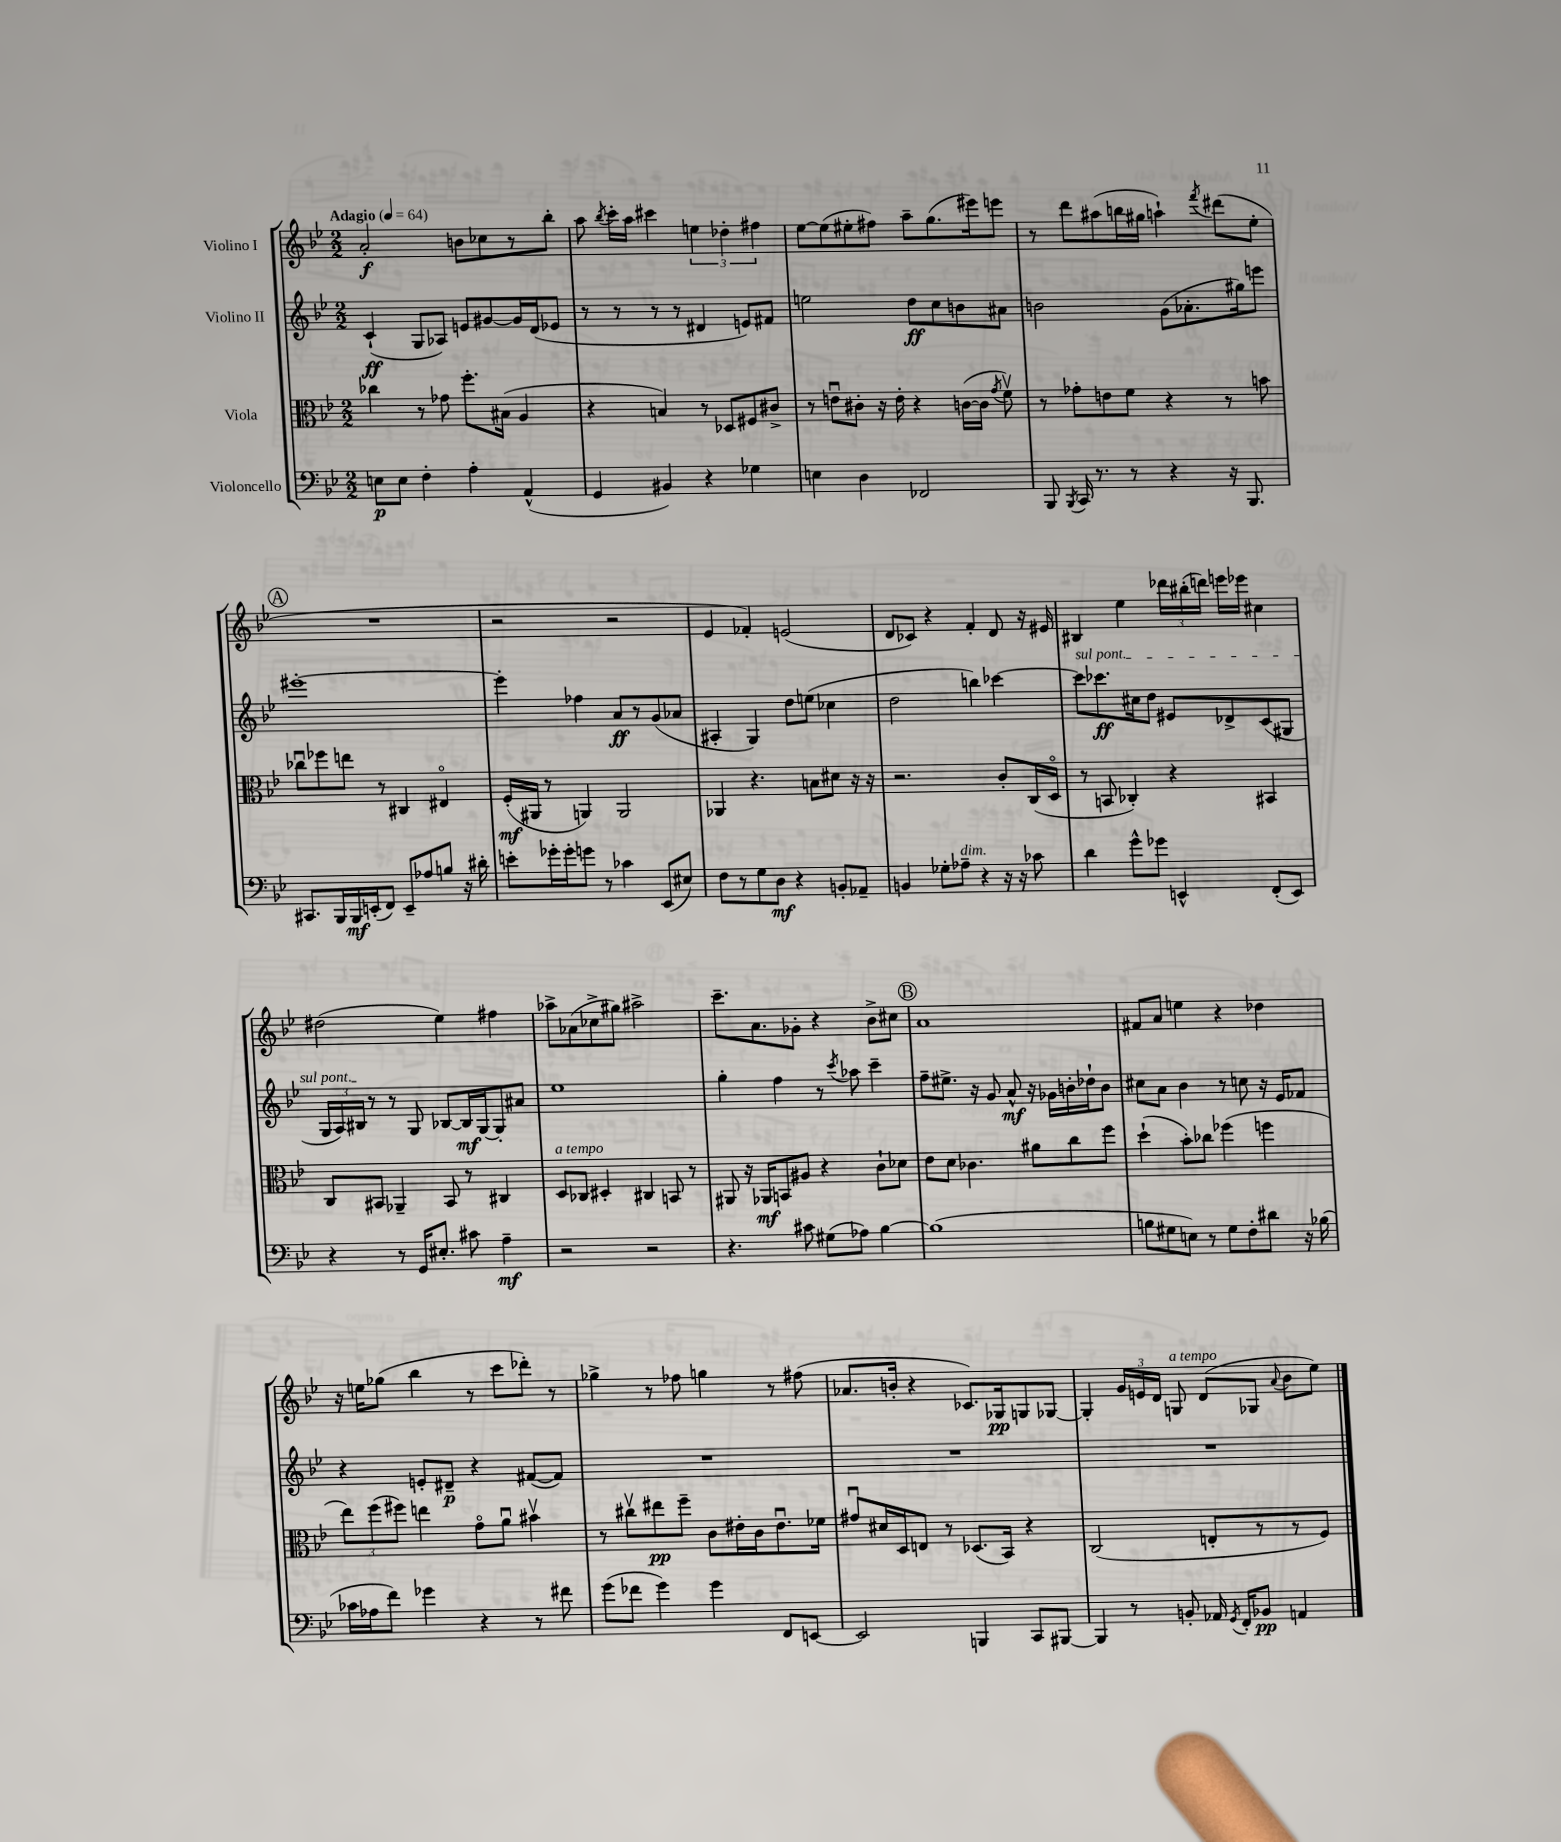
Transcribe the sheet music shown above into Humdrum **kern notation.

**kern	**dynam	**kern	**dynam	**kern	**dynam	**kern	**dynam
*part4	*part4	*part3	*part3	*part2	*part2	*part1	*part1
*staff4	*staff4	*staff3	*staff3	*staff2	*staff2	*staff1	*staff1
*I"Violoncello	*	*I"Viola	*	*I"Violino II	*	*I"Violino I	*
*clefF4	*	*clefC3	*	*clefG2	*	*clefG2	*
*k[b-e-]	*	*k[b-e-]	*	*k[b-e-]	*	*k[b-e-]	*
*M2/2	*	*M2/2	*	*M2/2	*	*M2/2	*
*MM64	*	*MM64	*	*MM64	*	*MM64	*
=1	=1	=1	=1	=1	=1	=1	=1
!	!	!	!	!	!	!LO:TX:a:B:t=Adagio	!
8En\L	p	4cc-X\	.	(4c`/	ff	2a'/	f
8E\J	.	.	.	.	.	.	.
4F'\	.	8r	.	8G/L	.	.	.
.	.	8g-X\	.	8A-X/J)	.	.	.
4A'\	.	8.ff'\L	.	8en/L	.	8bn\L	.
.	.	.	.	[8g#X/	.	8cc-X\	.
.	.	(16B#X\Jk	.	.	.	.	.
(4AA^^/	.	4A/	.	16g#/L]	.	8r	.
.	.	.	.	(16d/J	.	.	.
.	.	.	.	8e-X/J	.	8bb-'\J	.
=2	=2	=2	=2	=2	=2	=2	=2
4GG/	.	4r	.	8r	.	8aa\	.
.	.	.	.	.	.	8qbb-/	.
.	.	.	.	8r	.	16ccc'\LL	.
.	.	.	.	.	.	16aa\JJ	.
4BB#X/)	.	4Bn/)	.	8r	.	4ccc#X\	.
.	.	.	.	8r	.	.	.
4r	.	8r	.	4d#X/	.	6een\	.
.	.	8D-X/L	.	.	.	.	.
.	.	.	.	.	.	6dd-X'\	.
4G-X\	.	8F#X/	.	8en/L)	.	.	.
.	.	.	.	.	.	6ff#X\	.
.	.	8c#X^/J	.	8f#X/J	.	.	.
=3	=3	=3	=3	=3	=3	=3	=3
4En\	.	8r	.	2een\	.	[8ee-\L	.
.	.	8enu\L	.	.	.	(8ee-\]	.
4D\	.	8c#X'\J	.	.	.	8ee#X'\	.
.	.	16r	.	.	.	8ff#X\J)	.
.	.	16e'\	.	.	.	.	.
2FF-X/	.	4r	.	8dd\L	ff	8aa~\L	.
.	.	.	.	8cc\	.	(8.gg\	.
.	.	([16cn\LL	.	8bn\	.	.	.
.	.	16c\JJ]	.	.	.	16eee#X\k)	.
.	.	8qg/	.	.	.	.	.
.	.	8fv\)	.	8a#X\J	.	8eeen\J	.
=4	=4	=4	=4	=4	=4	=4	=4
8BBB-/	.	8r	.	2bn\	.	8r	.
8qBBB-/	.	.	.	.	.	.	.
16CC/	.	8g-X'\L	.	.	.	8ddd\L	.
8.r	.	.	.	.	.	.	.
.	.	8en\	.	.	.	(8aa#X\	.
8r	.	8f\J	.	.	.	16bbn\L	.
.	.	.	.	.	.	16gg#X\JJ	.
4r	.	4r	.	(8g\L	.	4aan`\)	.
.	.	.	.	8.a-X'\	.	.	.
.	.	.	.	.	.	8qfff/	.
16r	.	8r	.	.	.	(8ddd#X\L	.
8.BBB-/	.	.	.	16gg#X\k)	.	.	.
.	.	8bn\	.	8eeen\J	.	8ee-'\J	.
!!LO:LB:g=z
!!LO:REH:place=s1:t=A
=5	=5	=5	=5	=5	=5	=5	=5
8.CC#X/L	.	8cc-Xu\L	.	[1eee#X'	.	1r	.
.	.	8ff-X\	.	.	.	.	.
16BBB-/L	.	.	.	.	.	.	.
16BBB-/	mf	8een\J	.	.	.	.	.
(16EEn'/J	.	.	.	.	.	.	.
8FF/J)	.	8r	.	.	.	.	.
8EE~/L	.	4C#X/	.	.	.	.	.
8A-X/	.	.	.	.	.	.	.
8Bn/J	.	4E#X/	.	.	.	.	.
16r	.	.	.	.	.	.	.
16d#X'\	.	.	.	.	.	.	.
=6	=6	=6	=6	=6	=6	=6	=6
8en'\L	.	(16F'/LL	mf	4eee#'\]	.	2r	.
.	.	16AA#X/JJ	.	.	.	.	.
16g-X'\L	.	8r	.	.	.	.	.
16g-'\J	.	.	.	.	.	.	.
8gn\J	.	4AAn/)	.	4ff-X\	.	.	.
8r	.	.	.	.	.	.	.
4c-X\	.	2AA/	.	8a/L	ff	2r	.
.	.	.	.	8r	.	.	.
(8EE-/L	.	.	.	(8g/	.	.	.
8E#X/J)	.	.	.	8a-X/J	.	.	.
=7	=7	=7	=7	=7	=7	=7	=7
8F\L	.	4AA-X/	.	4A#X'/	.	4e-/	.
8r	.	.	.	.	.	.	.
8G\	.	4.r	.	4G/)	.	4f-X'/)	.
8D\J	mf	.	.	.	.	.	.
4r	.	.	.	8dd\L	.	(2en/	.
.	.	8Bn\L	.	(8een\J	.	.	.
8BBn'/L	.	8d#X\J	.	4cc-X\	.	.	.
8AA-X~/J	.	16r	.	.	.	.	.
.	.	16r	.	.	.	.	.
=8	=8	=8	=8	=8	=8	=8	=8
4BBn/	.	2.r	.	2dd\	.	8d/L	.
.	.	.	.	.	.	8c-X/J)	.
8G-X'\L	.	.	.	.	.	4r	.
!LO:TX:a:i:t=dim.	!	!	!	!	!	!	!
8A-X~\J	.	.	.	.	.	.	.
4r	.	.	.	4bbn\)	.	4f'/	.
16r	.	8c'/L	.	[4ccc-X\	.	8d/	.
16r	.	.	.	.	.	.	.
8c-X\	.	(16C/L	.	.	.	16r	.
.	.	16D/JJ	.	.	.	16e#X/	.
=9	=9	=9	=9	=9	=9	=9	=9
!	!	!	!	!LO:TX:a:i:t=sul pont.	!	!	!
4d\	.	8r	.	8ccc-\L]	.	4B#X/	.
.	.	8BBn/	.	8.ccc-X\	ff	.	.
8g^^\L	.	4C-X'/)	.	.	.	4ee-\	.
.	.	.	.	16cc#X\k	.	.	.
8g-X\J	.	.	.	8dd\J	.	.	.
4EEn^^/	.	4r	.	8e#X/L	.	24ddd-X\LL	.
.	.	.	.	.	.	(24bb#X'\	.
.	.	.	.	.	.	24dddn\JJ)	.
.	.	.	.	8d-X^/	.	16eeen\LL	.
.	.	.	.	.	.	16eee-X\JJ	.
(8FF'/L	.	4BB#X/	.	(8c/	.	4cc#X\	.
8EE/J)	.	.	.	8G#X/J	.	.	.
!!LO:LB:g=z
=10	=10	=10	=10	=10	=10	=10	=10
4r	.	8C/L	.	24G/LL	.	(2dd#X\	.
.	.	.	.	24A/)	.	.	.
.	.	.	.	24B#X/JJ	.	.	.
.	.	8BB#X/J	.	8r	.	.	.
8r	.	4AA-X~/	.	8r	.	.	.
16GG/KL	.	.	.	8G/	.	.	.
8.E#X'/J	.	.	.	.	.	.	.
.	.	8BB#/	.	[8B-X/L	.	4ee-\)	.
8c#X\	.	8r	.	16B-/L]	mf	.	.
.	.	.	.	[16G/J	.	.	.
4A~\	mf	4C#X/	.	8G'/]	.	4ff#X\	.
.	.	.	.	8a#X/J	.	.	.
=11	=11	=11	=11	=11	=11	=11	=11
!	!	!LO:TX:a:i:t=a tempo	!	!	!	!	!
2r	.	8D/L	.	1ee-	.	8aa-X^\L	.
.	.	8C-X/J	.	.	.	(8a-X\	.
.	.	4D#X'/	.	.	.	8cc-X^\	.
.	.	.	.	.	.	8gg#X\J)	.
2r	.	4C#X/	.	.	.	2aa#X^\	.
.	.	8BBn/	.	.	.	.	.
.	.	8r	.	.	.	.	.
=12	=12	=12	=12	=12	=12	=12	=12
4.r	.	8AA#X/	.	4gg'\	.	8.ccc~\L	.
.	.	16r	.	.	.	.	.
.	.	16AA-X/KL	mf	.	.	8.a\	.
.	.	8BBn/	.	4ff\	.	.	.
8c#X\	.	8A#X/J	.	.	.	8g-X'\J	.
(8G#X\L	.	4r	.	8r	.	4r	.
.	.	.	.	8qccc/	.	.	.
8A-X\J)	.	.	.	8aa-X\	.	.	.
[4B-\	.	8c`\L	.	4ccc~\	.	8b-^\L	.
.	.	8d-X\J	.	.	.	8cc#X\J	.
!!LO:REH:place=s1:t=B
=13	=13	=13	=13	=13	=13	=13	=13
(1B-]	.	8e-\L	.	8ff~\L	.	1a	.
.	.	8d\J	.	8.ee#X^\J	.	.	.
.	.	4.c-X\	.	.	.	.	.
.	.	.	.	16r	.	.	.
.	.	.	.	8g/	.	.	.
.	.	.	.	8a^^/	mf	.	.
.	.	8a#X\L	.	16r	.	.	.
.	.	.	.	16g-X\LL	.	.	.
.	.	8cc\	.	16bn'\	.	.	.
.	.	.	.	16dd-X`\J	.	.	.
.	.	8ff\J	.	8b\J	.	.	.
=14	=14	=14	=14	=14	=14	=14	=14
8Bn\L	.	(4dd`\	.	8cc#X\L	.	8f#X/L	.
8G#X\	.	.	.	8a\J	.	8a/J	.
8En\J)	.	8b-'\L)	.	4b-\	.	4een\	.
8r	.	8cc-X\J	.	.	.	.	.
8G#\L	.	(4ff-X\	.	8r	.	4r	.
8F'\	.	.	.	8ccn\	.	.	.
8d#X\J	.	4ffn\	.	16r	.	4dd-X\	.
.	.	.	.	16e-/KL	.	.	.
16r	.	.	.	8f-X/J	.	.	.
(16B-X\	.	.	.	.	.	.	.
!!LO:LB:g=z
=15	=15	=15	=15	=15	=15	=15	=15
16c-X\LL	.	12ee-\L)	.	4r	.	16r	.
16A-X\J	.	.	.	.	.	16een\KL	.
.	.	(12ff\	.	.	.	.	.
8f\J)	.	.	.	.	.	(8gg-X\J	.
.	.	12ff#X\J)	.	.	.	.	.
4g-X\	.	4een\	.	8en'/L	.	4bb-\	.
.	.	.	.	8d#X~/J	p	.	.
4r	.	8g\L	.	4r	.	8r	.
.	.	8au\J	.	.	.	8ccc\L	.
8r	.	4b#Xv\	.	([8f#X/L	.	8ddd-X'\J)	.
8f#X\	.	.	.	8f#/J])	.	8r	.
=16	=16	=16	=16	=16	=16	=16	=16
(8g\L	.	8r	.	1r	.	4gg-X^\	.
8f-X\J	.	8cc#Xv\L	.	.	.	.	.
4g\)	.	8ee#X\	pp	.	.	8r	.
.	.	8ff~\J	.	.	.	8ff-X\	.
4g\	.	8c\L	.	.	.	4ggn\	.
.	.	16e#X'\L	.	.	.	.	.
.	.	16c\J	.	.	.	.	.
8FF/L	.	8.e#u\	.	.	.	8r	.
[8EEn/J	.	.	.	.	.	(8ff#X\	.
.	.	16f-X\Jk	.	.	.	.	.
=17	=17	=17	=17	=17	=17	=17	=17
2EE/]	.	8g#Xu/L	.	1r	.	8.a-X/L	.
.	.	16d#X/L	.	.	.	.	.
.	.	16D/J	.	.	.	16bn'/Jk	.
.	.	8En/J	.	.	.	4r	.
.	.	8r	.	.	.	.	.
4BBBn/	.	(8.D-X/L	.	.	.	8.c-X/L)	.
.	.	16BB-/Jk)	.	.	.	16G-X/k	pp
8CC/L	.	4r	.	.	.	8Gn/	.
[8BBB#X/J	.	.	.	.	.	[8G-X/J	.
=18	=18	=18	=18	=18	=18	=18	=18
4BBB#/]	.	(2C/	.	1r	.	4G-'/]	.
8r	.	.	.	.	.	24g/LL	.
.	.	.	.	.	.	24en/	.
.	.	.	.	.	.	24d/JJ	.
!	!	!	!	!	!	!LO:TX:a:i:t=a tempo	!
8BBn'/	.	.	.	.	.	8Gn/	.
16AA-X/	.	8En'/L	.	.	.	(8d/L	.
8qGG/	.	.	.	.	.	.	.
16FF'/KL	.	.	.	.	.	.	.
8BB-X/J	pp	8r	.	.	.	8G-X/J	.
.	.	.	.	.	.	8qqa/	.
4AAn/	.	8r	.	.	.	8b-\L	.
.	.	8F/J)	.	.	.	8ee-\J)	.
==	==	==	==	==	==	==	==
*-	*-	*-	*-	*-	*-	*-	*-
